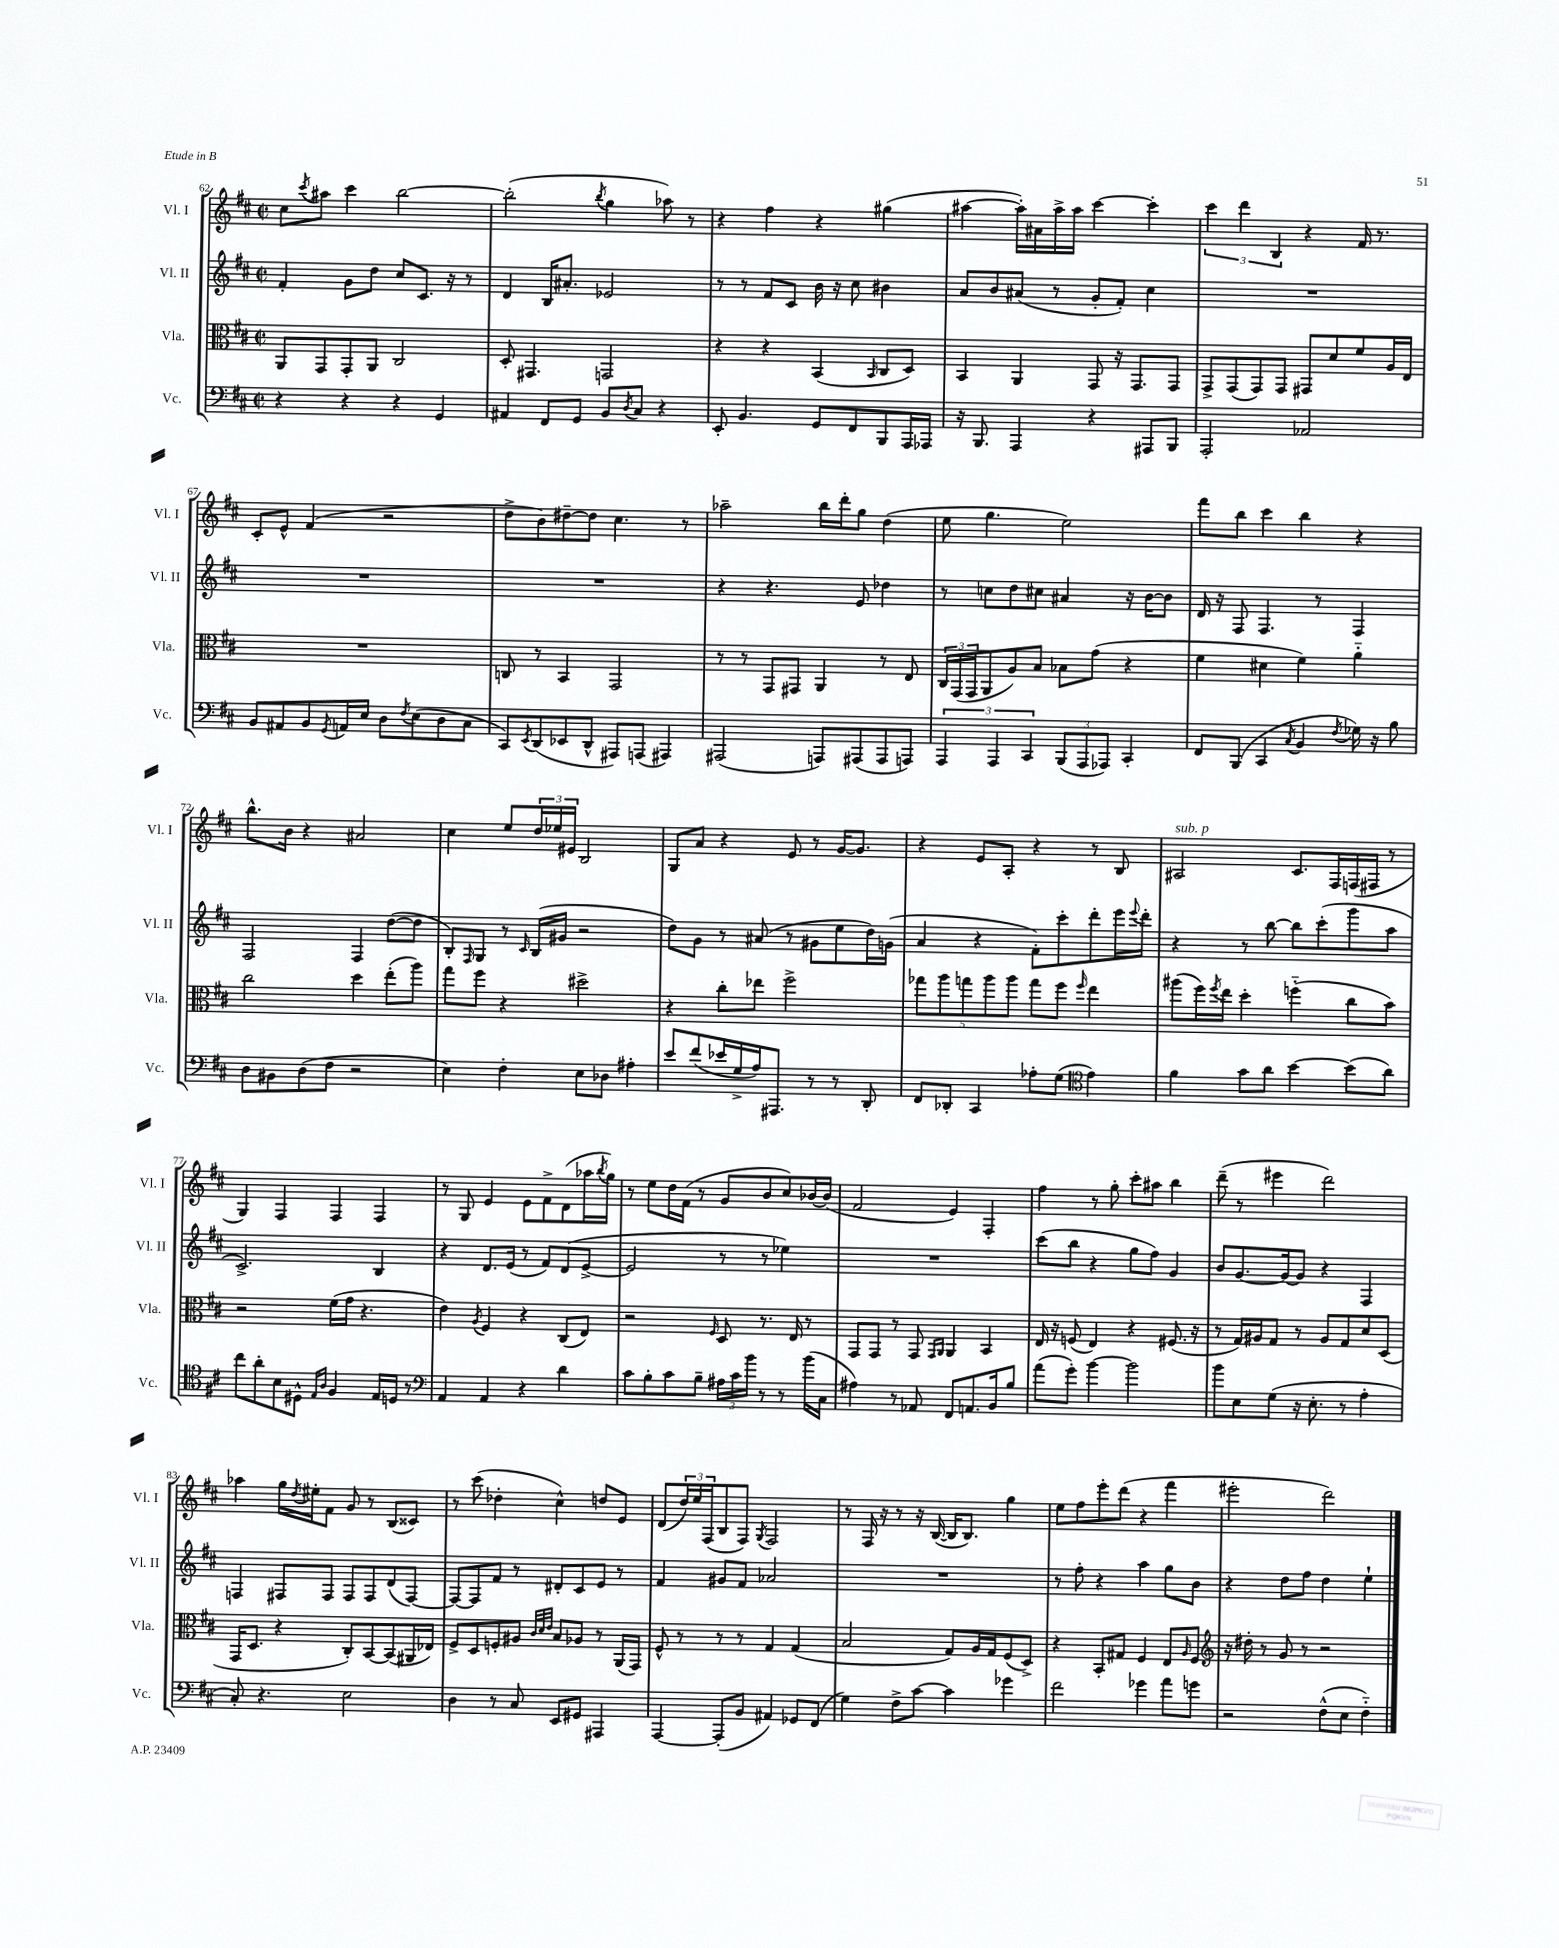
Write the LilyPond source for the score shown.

<<
\new StaffGroup <<
\new Staff = "s0" \with { instrumentName = "Vl. I" shortInstrumentName = "Vl. I" } {
    \clef treble \key d \major \defaultTimeSignature \time 2/2
    cis''8 \acciaccatura { cis'''8 } ais''8 cis'''4 b''2~ |
    b''2-.( \acciaccatura { b''8 } g''4 aes''8) r8 |
    r4 fis''4 r4 gis''4( |
    ais''4~ ais''16-.) ais'16 ais''16-> ais''16 cis'''4~ cis'''4-. |
    \tuplet 3/2 { cis'''4 d'''4 b4 } r4 fis'16 r8. |
    cis'8-. e'8-^ fis'4( r2 |
    d''8-> b'8) dis''8~-- dis''8 cis''4. r8 |
    aes''2-- b''16 d'''16-. g''8 d''4( |
    e''8 g''4. e''2) |
    fis'''8 b''8 cis'''4 b''4 r4 |
    b''8.-^ b'16 r4 ais'2 |
    cis''4 e''8 \tuplet 3/2 { d''16 ees''16 eis'16 } b2 |
    g8 a'8 r4 e'8 r8 g'16~ g'8. |
    r4 e'8 a8-. r4 r8 b8 |
    ais2^\markup { \italic "sub. p" } cis'8. fis16 f16( fis16 r8 |
    g4) fis4 fis4 fis4 |
    r8 g8 e'4 e'8 fis'8-> d'8( aes''16 \acciaccatura { b''8 } g''16) |
    r8 e''8 d''16 fis'16( r8 g'8 b'8 cis''8) bes'16~ bes'16( |
    fis'2 e'4) fis4-. |
    fis''4 r8 g''8-. cis'''8-. ais''8 b''4 |
    d'''8--( r8 eis'''4 d'''2) |
    aes''4 g''16 \acciaccatura { d''8 } eis''16-. fis'8 g'8 r8 b8( cisis'8) |
    r8 cis'''8( des''4-. cis''4-^) d''8 e'8 |
    d'8( \tuplet 3/2 { d''16) e''16 fis16( } b8 fis8) \acciaccatura { g8 } fis2 |
    r8 fis16 r16 r8 r16 b16~( b16 b8.) g''4 |
    e''8 fis''8 e'''8-. d'''8( r4 fis'''4 |
    eis'''2-. d'''2) \bar "|." |
}
\new Staff = "s1" \with { instrumentName = "Vl. II" shortInstrumentName = "Vl. II" } {
    \clef treble \key d \major \defaultTimeSignature \time 2/2
    fis'4-. g'8 d''8 cis''8 cis'8. r16 r8 |
    d'4 b16 ais'8.-. ees'2 |
    r8 r8 fis'8 cis'8 b'16 r16 cis''8 bis'4 |
    a'8 b'8 ais'8( r8 g'8-. fis'8-.) cis''4 |
    R1 |
    R1 |
    R1 |
    r4 r4. e'8 des''4 |
    r8 c''8 d''8 cis''8 ais'4 r16 b'16~ b'8 |
    d'16 r16 fis8 fis4. r8 fis4 |
    fis2 fis4 d''8~( d''8 |
    b8-.) \grace { fis16 } g8 r8 \grace { cis'16 } b16( gis'16 r2 |
    d''8) g'8 r8 ais'8( r8 gis'8 e''8 d''16) g'16( |
    a'4 r4 fis'8-.) cis'''8-. d'''8-. e'''16 \appoggiatura { e'''8 } d'''16-. |
    r4 r8 b''8~ b''8 cis'''8-.( g'''8 a''8 |
    cis'2.->) b4 |
    r4 d'8. e'16( r8 fis'8) d'8( e'8~-> |
    e'2 r8 r8 ees''4) |
    R1 |
    cis'''8( b''8 r4 g''8 fis''8) g'4 |
    b'8 g'8.~ g'16~ g'8 r4 fis4 |
    f4 fis8 fis8 fis8 fis8 d'8( fis8~) |
    fis8~ fis8 fis'8 r8 dis'8-. cis'8 e'8 r8 |
    fis'4 gis'8 fis'8 aes'2 |
    R1 |
    r8 fis''8-. r4 a''4 g''8 b'8 |
    r4 d''8 fis''8 d''4 e''4-! \bar "|." |
}
\new Staff = "s2" \with { instrumentName = "Vla." shortInstrumentName = "Vla." } {
    \clef alto \key d \major \defaultTimeSignature \time 2/2
    a,8 g,8 g,8-. a,8 cis2 |
    d8-. gis,4. g,2 |
    r4 r4 b,4( \grace { b,16 } cis8 d8) |
    b,4 a,4 g,8 r16 g,8. g,8 |
    g,8-> g,8( g,8) g,8 gis,8 d'8 fis'8 a16 e16 |
    R1 |
    c8 r8 b,4 g,2 |
    r8 r8 g,8 gis,8 a,4 r8 e8 |
    \tuplet 3/2 { cis16 g,16( g,16 } a,8 a8) b8 bes8 g'8( r4 |
    fis'4 dis'4 fis'4) a'4-_ |
    cis''2 d''4 e''8-.( a''8) |
    g''8 fis''8 r4 dis''2-> |
    r4 cis''8-. ees''8 fis''2-> |
    \tuplet 5/4 { ges''8 a''8 g''8 a''8 a''8 } g''8 fis''8 \grace { fis''16 } e''4 |
    ais''8( fis''16) \acciaccatura { fis''8 } e''16 d''4-. f''4-_( cis''8 b'8) |
    r2 fis'16( g'16 r4. |
    e'4) \acciaccatura { a8 } fis4 r4 cis8( e8) |
    r2 \grace { fis16 } d8 r8. e16 r8 |
    g,8 g,8 r8 g,8 \grace { g,16 a,16 } a,4 b,4 |
    e16 r16 f8( e4) r4 fis8.( r16 |
    r8 g16) ais16 g8 r8 ais8 g8 d'8 d8( |
    g,16 d8. r4 cis8-.) b,8~ b,8( ais,16 ees16) |
    fis8-> d8 f8-. ais8 \grace { cis'32 d'32 e'32 } b8 aes8 r8 a,16( g,16) |
    fis8-^ r8 r8 r8 g4 g4( |
    b2 g8) a16 g16 fis8( d8->) |
    r4 b,8-. gis8 fis4 e8 \grace { a16 } fis8 |
    \clef treble r16 dis''16-. r8 g'8 r8 r2 \bar "|." |
}
\new Staff = "s3" \with { instrumentName = "Vc." shortInstrumentName = "Vc." } {
    \clef bass \key d \major \defaultTimeSignature \time 2/2
    r4 r4 r4 g,4 |
    ais,4 fis,8 g,8 b,8 \acciaccatura { d8 } cis8 r4 |
    e,8-. b,4. g,8 fis,8 b,,8 a,,16 aes,,16 |
    r16 b,,8. a,,4 r4 ais,,8 b,,8 |
    a,,2-. aes,2 |
    b,8 ais,8 b,8 \acciaccatura { g,8 } a,16 e16 d8 \acciaccatura { fis8 } e8( d8 cis8 |
    cis,8) \acciaccatura { e,8 } d,8( ees,8 d,8-^ ais,,8) a,,8( ais,,4) |
    ais,,2( a,,8) ais,,8( ais,,8 a,,8) |
    \tuplet 3/2 { a,,4 a,,4 cis,4 } \tuplet 3/2 { b,,8( a,,8 aes,,8) } cis,4-. |
    fis,8 b,,8( cis,4 \acciaccatura { cis8 } b,4 \acciaccatura { fis8 } ges16) r16 b8 |
    d8 bis,8 d8( fis8 r2 |
    e4) fis4-. e8 des8 ais4-. |
    e'8 fis'8( ees'16 g16-> a16) ais,,8. r8 r8 d,8-. |
    fis,8 des,8-. cis,4 aes8-. g8( \clef tenor e'4) |
    fis'4 g'8 a'8 b'4~ b'8( a'8) |
    cis''8 a'8-. b8 dis8-^ \grace { e16 a16 } fis4 e16 d16 r8 |
    \clef bass a,4 a,4 r4 d'4 |
    cis'8 b8-. cis'8 b8-- \tuplet 3/2 { ais16 cis'16 b'16 } r8 r8 b'16( cis16 |
    ais4) r8 aes,8 fis,8 a,8. b,16 b8 |
    a'8( g'8-.) b'4~ b'2 |
    b'8 e8 g8( r16 e8.-. r8 a4-. |
    cis8-.) r4. e2 |
    d4 r8 cis8 e,8 gis,8 ais,,4 |
    a,,4~ a,,8-.( b,8 ais,4) ges,8 fis,8( |
    g4) fis8-> cis'8~ cis'4 ges'4 |
    fis'2 ges'4 a'8 g'8 |
    r2 fis8-^( e8 fis4-_) \bar "|." |
}
>>
>>
\layout { \context { \Score currentBarNumber = #62 } }
